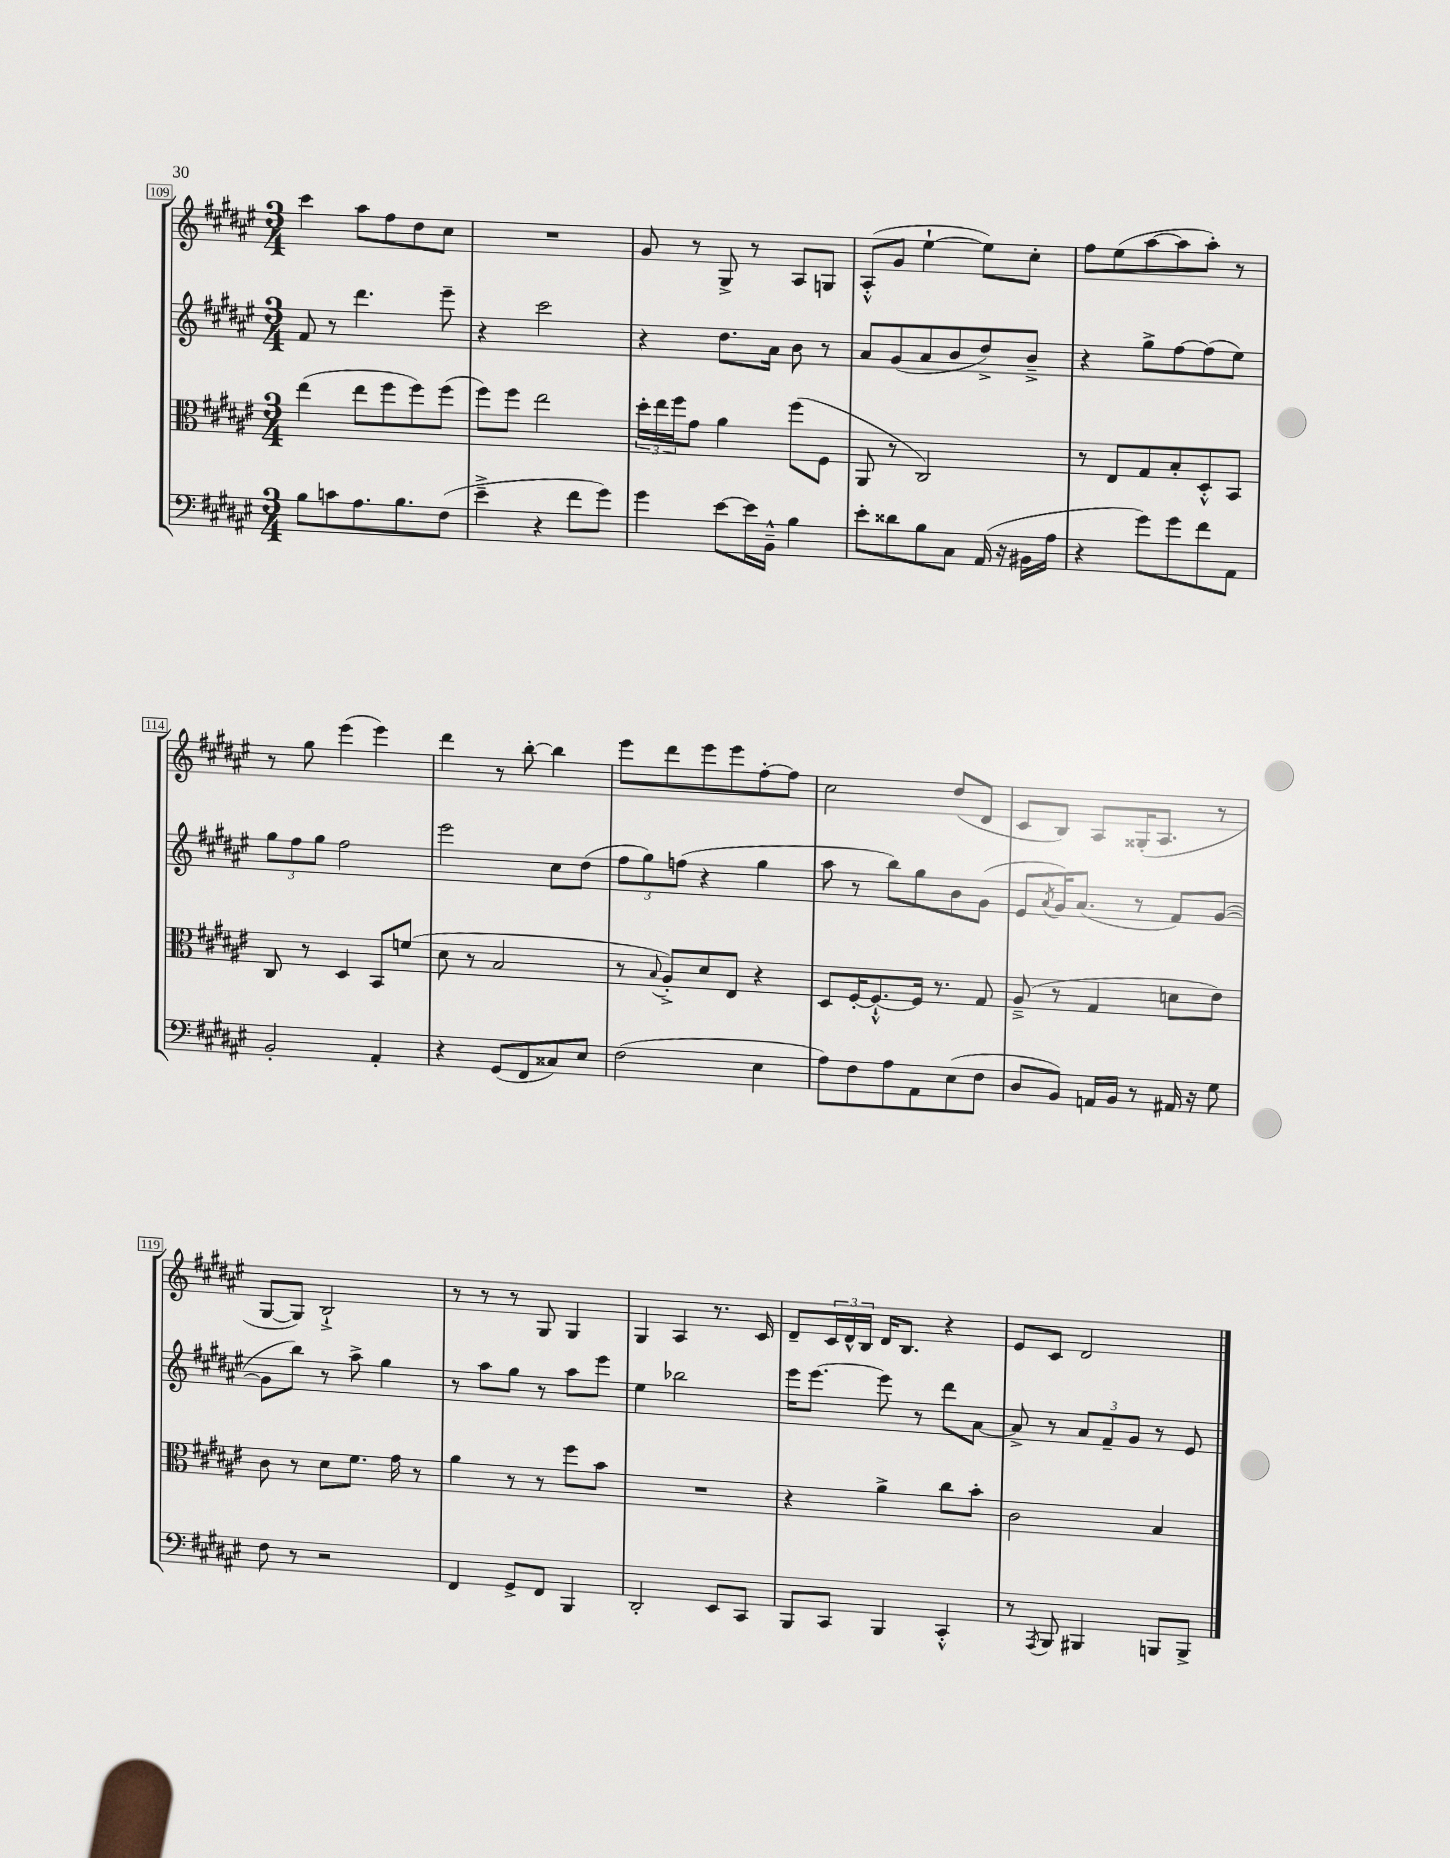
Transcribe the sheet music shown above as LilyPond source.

<<
\new StaffGroup <<
\new Staff = "s0" {
    \clef treble \key fis \major \numericTimeSignature \time 3/4
    cis'''4 ais''8 fis''8 dis''8 cis''8 |
    R2. |
    gis'8 r8 gis8-> r8 ais8 g8 |
    ais8-.-^( gis'8 eis''4~-! eis''8) cis''8-. |
    fis''8 eis''8( ais''8~ ais''8 ais''8-.) r8 |
    r8 gis''8 eis'''4( eis'''4) |
    dis'''4 r8 b''8~-. b''4 |
    eis'''8 dis'''8 eis'''8 eis'''8 fis''8~-. fis''8 |
    cis''2 dis''8( dis'8 |
    cis'8 b8) ais8 gisis16-.( ais8. r8 |
    gis8~ gis8) b2-!-> |
    r8 r8 r8 gis8 gis4 |
    gis4 ais4 r8. cis'16 |
    dis'8-- \tuplet 3/2 { cis'16 dis'16-^ b16 } dis'16 b8. r4 |
    eis'8 cis'8 dis'2 \bar "|." |
}
\new Staff = "s1" {
    \clef treble \key fis \major \numericTimeSignature \time 3/4
    fis'8 r8 dis'''4. eis'''8-- |
    r4 cis'''2 |
    r4 dis''8. ais'16 b'8 r8 |
    ais'8 gis'8( ais'8 b'8 dis''8->) b'8---> |
    r4 gis''8-> fis''8~ fis''8( eis''8) |
    \tuplet 3/2 { gis''8 fis''8 gis''8 } fis''2 |
    eis'''2 cis''8 dis''8( |
    \tuplet 3/2 { fis''8 gis''8) f''8( } r4 gis''4 |
    ais''8 r8 b''8) gis''8 b'8 gis'8( |
    eis'8 \acciaccatura { ais'8 } gis'16) ais'8.( r8 fis'8) gis'8~( |
    gis'8 b''8) r8 ais''8-> gis''4 |
    r8 ais''8 gis''8 r8 ais''8 eis'''8 |
    eis''4 bes''2 |
    eis'''16 eis'''8.~ eis'''8 r8 dis'''8 ais'8~ |
    ais'8-> r8 \tuplet 3/2 { ais'8 fis'8-- gis'8 } r8 eis'8 \bar "|." |
}
\new Staff = "s2" {
    \clef alto \key fis \major \numericTimeSignature \time 3/4
    eis''4( eis''8 fis''8 fis''8) fis''8( |
    fis''8) fis''8 eis''2 |
    \tuplet 3/2 { dis''16-. eis''16 fis''16 } gis'8 ais'4 fis''8( fis8 |
    ais,8 r8 cis2) |
    r8 eis8 gis8 b8-. dis8-.-^ b,8 |
    cis8 r8 dis4 b,8 f'8( |
    dis'8 r8 b2 |
    r8 \appoggiatura { b8 } ais8-.->) dis'8 eis8 r4 |
    dis8 fis16~-. fis8.~-!-^ fis16 r8. gis8 |
    ais8--->( r8 gis4 d'8 eis'8) |
    cis'8 r8 dis'8 fis'8. gis'16 r8 |
    ais'4 r8 r8 fis''8 b'8 |
    R2. |
    r4 ais'4-> cis''8 b'8-. |
    cis'2 b4 \bar "|." |
}
\new Staff = "s3" {
    \clef bass \key fis \major \numericTimeSignature \time 3/4
    b8 c'8 ais8. b8. fis8( |
    eis'4---> r4 fis'8 gis'8) |
    gis'4 eis'8~ eis'16 b,16---^ b4 |
    eis'8-. disis'8 b8 cis8 ais,16( r16 bis,16 ais16 |
    r4 gis'8) gis'8 fis'8 ais,8 |
    b,2-. ais,4-. |
    r4 gis,8( fis,8 cisis8) eis8 |
    fis2( eis4 |
    ais8) fis8 ais8 ais,8 eis8( fis8 |
    dis8 b,8) a,16 b,16 r8 ais,16 r16 gis8 |
    fis8 r8 r2 |
    fis,4 gis,8-> fis,8 b,,4 |
    dis,2-. eis,8 cis,8 |
    b,,8 cis,8 b,,4 cis,4-.-^ |
    r8 \acciaccatura { ais,,8 } b,,8 bis,,4 b,,8 b,,8-> \bar "|." |
}
>>
>>
\layout { \context { \Score currentBarNumber = #109 \override BarNumber.stencil = #(make-stencil-boxer 0.1 0.3 ly:text-interface::print) } }
